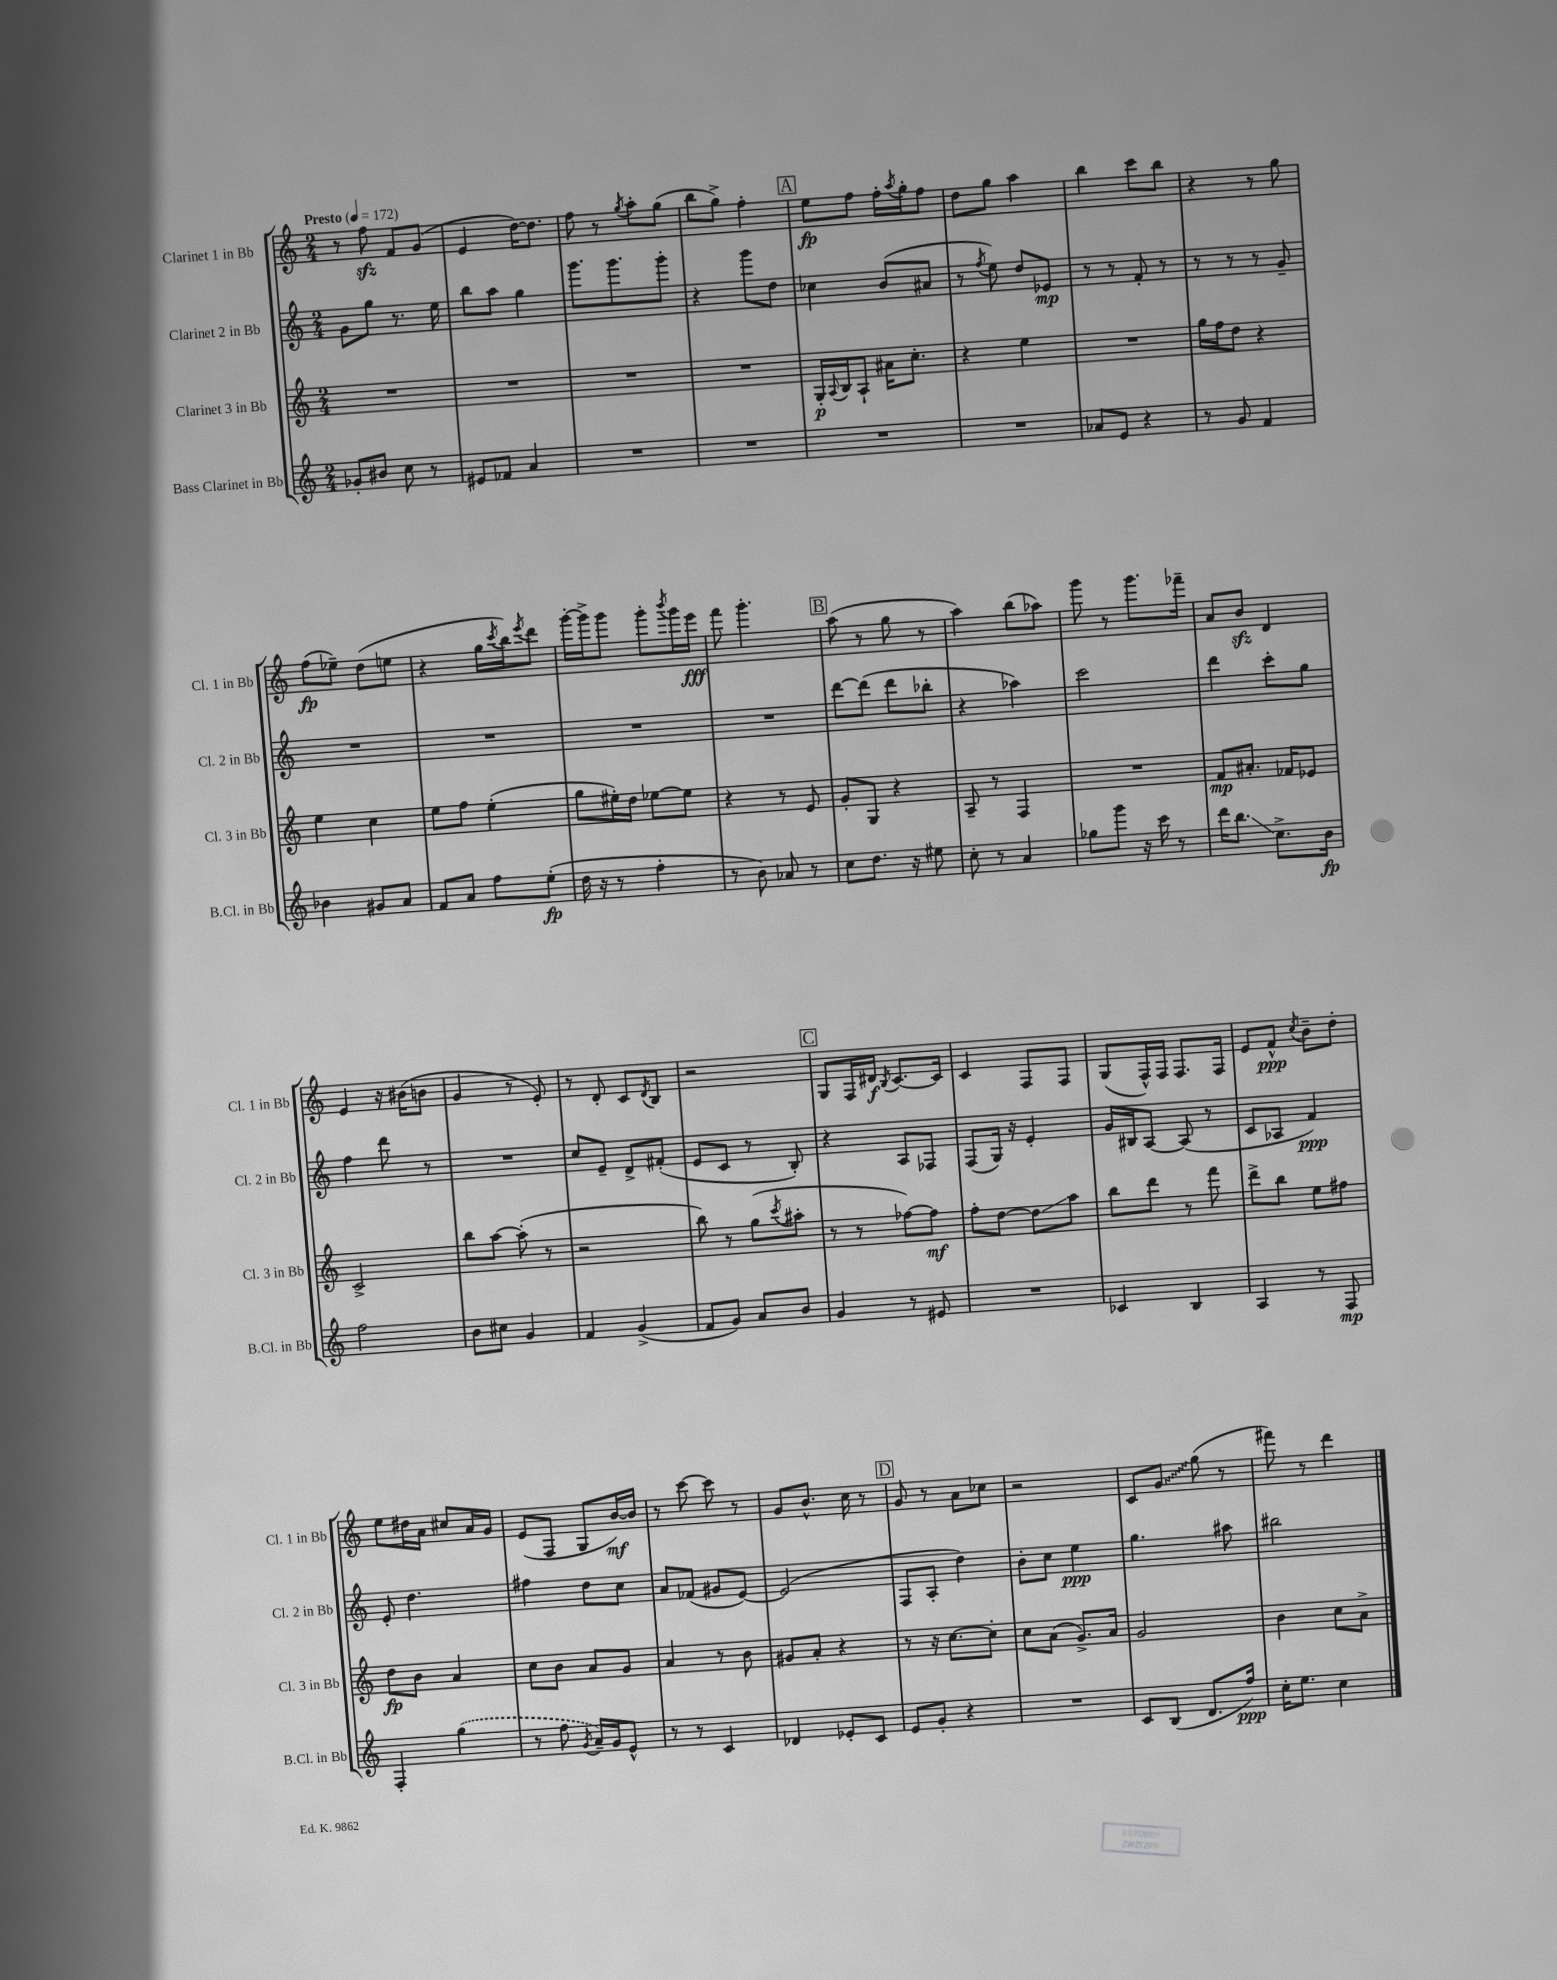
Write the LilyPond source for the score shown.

<<
\new StaffGroup <<
\new Staff = "s0" \with { instrumentName = "Clarinet 1 in Bb" shortInstrumentName = "Cl. 1 in Bb" } {
    \clef treble \key c \major \numericTimeSignature \time 2/4 \tempo "Presto" 4 = 172
    r8 f''8\sfz f'8 g'8( |
    e'4 d''16~) d''8. |
    f''8 r8 \acciaccatura { g''8 } a''8-. g''8( |
    b''8 g''8->) f''4-. |
    \mark \markup { \box "A" } e''8\fp f''8 f''16-. \acciaccatura { a''8 } g''16-. f''8 |
    d''8 g''8 a''4 |
    b''4 c'''8 b''8 |
    r4 r8 g''8 |
    f''8\fp( ees''8--) d''8( e''8 |
    r4 g''16 \acciaccatura { c'''8 } b''16) \acciaccatura { e'''8 } d'''8 |
    g'''16~-. g'''16-> g'''8 g'''8-. \acciaccatura { b'''8 } g'''16 e'''16\fff |
    f'''8 g'''4.-. |
    \mark \markup { \box "B" } a''8( r8 g''8 r8 |
    a''4) b''8( aes''8) |
    g'''8 r8 g'''8. fes'''16-- |
    a'8 b'8\sfz d'4 |
    e'4 r16 bis'16( b'8 |
    g'4 r8 e'8-.) |
    r8 d'8-. c'8 \acciaccatura { d'8 } b8 |
    r2 |
    \mark \markup { \box "C" } g8 f16 dis'16\f \acciaccatura { b8 } c'8.~ c'16 |
    c'4 f8 f8 |
    g8( f16-^) f16 f8. f16 |
    e'8 f'8-^\ppp \acciaccatura { c''8 } b'8-- d''8-. |
    e''8 dis''16 a'16 cis''8 a'16 g'16 |
    e'8( f8 g8 b'16~\mf) b'16 |
    r8 c'''8~ c'''8 r8 |
    g'8 b'8.-^ c''16 r8 |
    \mark \markup { \box "D" } g'8 r8 a'8 ces''8 |
    r2 |
    c'8 \once \override Glissando.style = #'zigzag g'8\glissando g''8( r8 |
    fis'''8) r8 d'''4 \bar "|." |
}
\new Staff = "s1" \with { instrumentName = "Clarinet 2 in Bb" shortInstrumentName = "Cl. 2 in Bb" } {
    \clef treble \key c \major \numericTimeSignature \time 2/4
    g'8 g''8 r8. e''16 |
    b''8 a''8 g''4 |
    g'''8. g'''8. g'''8-. |
    r4 g'''8 d''8 |
    \mark \markup { \box "A" } ces''4 b'8( ais'8 |
    r8 \acciaccatura { f''8 } e''8) d''8 ees'8\mp |
    r8 r8 f'8-. r8 |
    r8 r8 r8 g'8-- |
    R2 |
    R2 |
    R2 |
    R2 |
    \mark \markup { \box "B" } d'''8~ d'''8( d'''8 bes''8-. |
    r4 aes''4) |
    c'''2 |
    d'''4 c'''8-. g''8 |
    f''4 d'''8 r8 |
    R2 |
    c''8 e'8-- d'8-> fis'8-.( |
    e'8 c'8 r8 b8-.) |
    \mark \markup { \box "C" } r4 a8 fes8 |
    f8( g16) r16 e'4-. |
    g'16 bis16 a8~ a8( r8 |
    c'8 aes8 f'4\ppp) |
    e'8-. d''4. |
    fis''4 d''8 c''8 |
    a'8 fes'8( gis'8 e'8~) |
    e'2( |
    \mark \markup { \box "D" } f8 a8-. d''4) |
    b'8-. c''8 e''4\ppp |
    g''4. ais''8 |
    bis''2 \bar "|." |
}
\new Staff = "s2" \with { instrumentName = "Clarinet 3 in Bb" shortInstrumentName = "Cl. 3 in Bb" } {
    \clef treble \key c \major \numericTimeSignature \time 2/4
    R2 |
    R2 |
    R2 |
    R2 |
    \mark \markup { \box "A" } g16-.\p \appoggiatura { a8 } b16 a8-! ais'16 c''8.-. |
    r4 e''4 |
    R2 |
    g''16 f''16 d''8 r4 |
    e''4 c''4 |
    e''8 f''8 e''4-.( |
    g''8 eis''16-.) d''16 ees''8~ ees''8 |
    r4 r8 e'8 |
    \mark \markup { \box "B" } g'8-. g8 r4 |
    a8-- r8 f4 |
    R2 |
    f'8\mp ais'8.-. fes'16 ees'8 |
    c'2-> |
    b''8 a''8~ a''8-.( r8 |
    r2 |
    b''8) r8 g''8( \acciaccatura { c'''8 } ais''8-. |
    \mark \markup { \box "C" } r8 r8 fes''8~) fes''8\mf |
    f''8-. d''8~ d''8\glissando a''8 |
    b''8 d'''8 r8 f'''8 |
    d'''8-> b''8 e''8 fis''8 |
    d''8\fp b'8 a'4 |
    c''8 b'8 a'8 g'8 |
    a'4 r8 b'8 |
    gis'8 a'8-. r4 |
    \mark \markup { \box "D" } r8 r16 c''8.~ c''8-. |
    c''8 a'8( g'8.->) a'16 |
    g'2 |
    b'4 c''8 a'8-> \bar "|." |
}
\new Staff = "s3" \with { instrumentName = "Bass Clarinet in Bb" shortInstrumentName = "B.Cl. in Bb" } {
    \clef treble \key c \major \numericTimeSignature \time 2/4
    ges'8-. bis'8 c''8 r8 |
    eis'8 fes'8 a'4 |
    R2 |
    R2 |
    \mark \markup { \box "A" } R2 |
    R2 |
    aes'8 e'8 r4 |
    r8 g'8 f'4 |
    bes'4 gis'8 a'8 |
    f'8 a'8 f''8 e''8-.\fp( |
    d''16 r16 r8 f''4-. |
    r8 b'8) aes'8 r8 |
    \mark \markup { \box "B" } c''8 d''8. r16 eis''8 |
    c''8-. r8 a'4 |
    ges''8 g'''8 r16 c'''16 r8 |
    d'''16 b''8.\glissando c''8.-> b'16\fp |
    f''2 |
    b'8 cis''8 g'4 |
    f'4 g'4->( |
    f'8 g'8) a'8 b'8 |
    \mark \markup { \box "C" } g'4 r8 eis'8 |
    R2 |
    ces'4 b4 |
    a4 r8 f8\mp |
    f4-. \once \slurDashed g''4( |
    r8 f''8 \acciaccatura { g'8 } a'16--) g'16 e'8-^ |
    r8 r8 c'4 |
    des'4 ees'8-. c'8 |
    \mark \markup { \box "D" } e'8 g'8-. r4 |
    R2 |
    c'8 b8( d'8. f''16\ppp) |
    c''16-. e''8. c''4 \bar "|." |
}
>>
>>
\layout { \context { \Score \remove "Bar_number_engraver" } }
